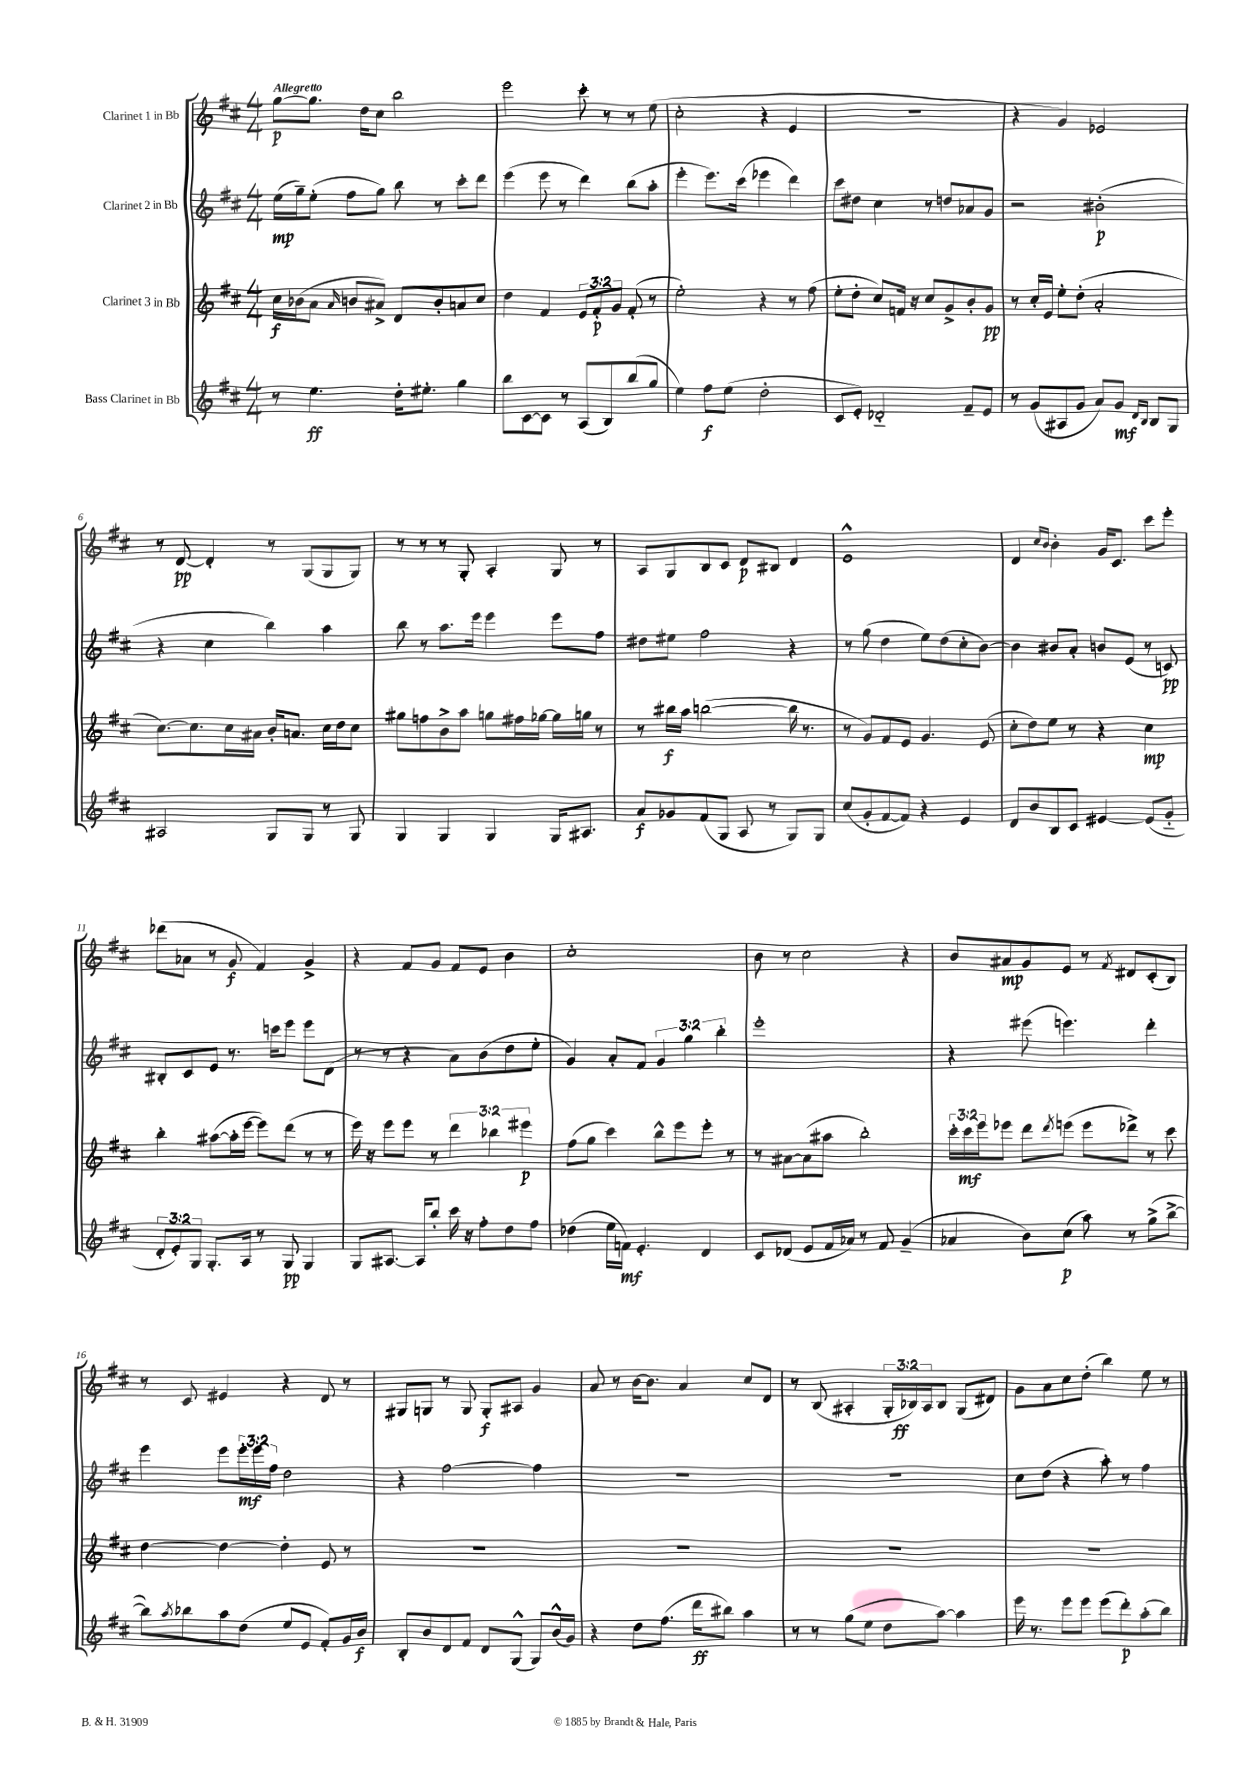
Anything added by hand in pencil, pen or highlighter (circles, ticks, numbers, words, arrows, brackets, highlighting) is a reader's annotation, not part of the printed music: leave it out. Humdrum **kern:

**kern	**dynam	**kern	**dynam	**kern	**dynam	**kern	**dynam
*part4	*part4	*part3	*part3	*part2	*part2	*part1	*part1
*staff4	*staff4	*staff3	*staff3	*staff2	*staff2	*staff1	*staff1
*I"Bass Clarinet in Bb	*	*I"Clarinet 3 in Bb	*	*I"Clarinet 2 in Bb	*	*I"Clarinet 1 in Bb	*
*clefG2	*	*clefG2	*	*clefG2	*	*clefG2	*
*k[f#c#]	*	*k[f#c#]	*	*k[f#c#]	*	*k[f#c#]	*
*M4/4	*	*M4/4	*	*M4/4	*	*M4/4	*
=1	=1	=1	=1	=1	=1	=1	=1
!	!	!	!	!	!	!LO:TX:a:B:t=Allegretto	!
8r	.	16cc#\LL	f	(16ee\LL	mp	[8gg\L	p
.	.	(16b-X\J	.	16gg~\J)	.	.	.
4.ee\	ff	8a\J	.	(8ee'\J	.	8.gg\J]	.
.	.	16qqa/	.	.	.	.	.
.	.	8bn/L	.	8ff#\L	.	.	.
.	.	.	.	.	.	16dd\KL	.
.	.	8a#X^/J)	.	8gg\J)	.	8cc#\J	.
16dd'\KL	.	8d/L	.	8bb\	.	2bb\	.
8.ee#X'\J	.	.	.	.	.	.	.
.	.	8b'/	.	8r	.	.	.
4gg\	.	8an/	.	8ccc#'\L	.	.	.
.	.	8cc#/J	.	8ddd\J	.	.	.
=2	=2	=2	=2	=2	=2	=2	=2
8bb\L	.	4dd\	.	(4eee\	.	2eee\	.
[8c#\	.	.	.	.	.	.	.
8c#\J]	.	4f#/	.	8eee\	.	.	.
8r	.	.	.	8r	.	.	.
(8A/L	.	12e/L	.	4ddd\)	.	8ccc#'\	.
.	.	12f#'/	p	.	.	.	.
8B/)	.	.	.	.	.	8r	.
.	.	12g/J	.	.	.	.	.
(8bb/	.	(8f#'/	.	(8bb\L	.	8r	.
8gg/J	.	8r	.	8aa'\J	.	(8ee\	.
=3	=3	=3	=3	=3	=3	=3	=3
4ee\)	.	2ee'\)	.	4eee'\	.	2cc#'\	.
8ff#\L	f	.	.	8.eee\L)	.	.	.
(8ee\J	.	.	.	.	.	.	.
.	.	.	.	(16ccc#\Jk	.	.	.
2dd'\	.	4r	.	4eee-X\	.	4r	.
.	.	8r	.	4ddd\)	.	4e/	.
.	.	(8ff#\	.	.	.	.	.
=4	=4	=4	=4	=4	=4	=4	=4
8c#/L	.	8ee'\L	.	8ccc#\L	.	1r	.
8e'/J)	.	8dd'\J	.	8dd#X\J	.	.	.
2d-X/	.	8cc#/L)	.	4cc#\	.	.	.
.	.	16fn/Jk	.	.	.	.	.
.	.	16r	.	.	.	.	.
.	.	8cc#/L	.	8r	.	.	.
.	.	8g^/	.	8ddn/L	.	.	.
8f#~/L	.	8b'/	.	8a-X/	.	.	.
8e/J	.	8g/J	pp	8g/J	.	.	.
=5	=5	=5	=5	=5	=5	=5	=5
8r	.	8r	.	2r	.	4r	.
(8g/L	.	16cc#'/LL	.	.	.	.	.
.	.	16e/JJ	.	.	.	.	.
8A#X/	.	8ee'\L	.	.	.	4g/)	.
8g/J	.	(8dd'\J	.	.	.	.	.
8a/L)	.	2a'/	.	(2b#X'\	p	2e-X/	.
8g/J	mf	.	.	.	.	.	.
16qqd/LL	.	.	.	.	.	.	.
16qqB/JJ	.	.	.	.	.	.	.
8B/L	.	.	.	.	.	.	.
8G/J	.	.	.	.	.	.	.
!!LO:LB:g=z
=6	=6	=6	=6	=6	=6	=6	=6
2A#X/	.	[8.cc#\L)	.	4r	.	8r	.
.	.	.	.	.	.	[8d/	pp
.	.	8.cc#\]	.	.	.	.	.
.	.	.	.	4cc#\	.	4d'/]	.
.	.	16cc#\L	.	.	.	.	.
.	.	16a#X\JJ	.	.	.	.	.
8G/L	.	16b'/KL	.	4bb\)	.	8r	.
.	.	8.an/J	.	.	.	.	.
8G/J	.	.	.	.	.	(8G/L	.
8r	.	16cc#\LL	.	4aa\	.	8G/	.
.	.	16dd\J	.	.	.	.	.
8G/	.	8cc#\J	.	.	.	8G/J)	.
=7	=7	=7	=7	=7	=7	=7	=7
4G/	.	8gg#X\L	.	8bb\	.	8r	.
.	.	8ffn\	.	8r	.	8r	.
4G/	.	8b^\	.	8.aa\L	.	8r	.
.	.	8aa\J	.	.	.	8G'/	.
.	.	.	.	16eee\Jk	.	.	.
4G/	.	8ggn\L	.	4eee\	.	4A'/	.
.	.	16ff#X\L	.	.	.	.	.
.	.	[16gg-X\JJ	.	.	.	.	.
16G/KL	.	16gg-\LL]	.	8eee\L	.	8G/	.
8.A#X/J	.	16ggn\JJ	.	.	.	.	.
.	.	8r	.	8ff#\J	.	8r	.
=8	=8	=8	=8	=8	=8	=8	=8
8a/L	f	8r	.	8dd#X\L	.	8A/L	.
8g-X/	.	16bb#X\LL	f	8ee#X\J	.	8G/	.
.	.	16aa\JJ	.	.	.	.	.
(8f#/	.	([2bbn\	.	2ff#\	.	8B/	.
8G/J	.	.	.	.	.	8c#/J	.
8A/	.	.	.	.	.	8d/L	p
8r	.	.	.	.	.	8B#X/J	.
8G/L)	.	16bb\]	.	4r	.	4d/	.
.	.	8.r	.	.	.	.	.
8G/J	.	.	.	.	.	.	.
=9	=9	=9	=9	=9	=9	=9	=9
(8cc#/L	.	8r	.	8r	.	1e^^	.
8g'/	.	8g/L)	.	(8gg\	.	.	.
[8f#/	.	8f#/	.	4dd\	.	.	.
8f#/J])	.	8e/J	.	.	.	.	.
4r	.	4.g/	.	8ee\L)	.	.	.
.	.	.	.	(8dd\	.	.	.
4e/	.	.	.	8cc#'\	.	.	.
.	.	(8e/	.	[8b\J)	.	.	.
=10	=10	=10	=10	=10	=10	=10	=10
8d/L	.	8cc#'\L	.	4b\]	.	4d/	.
8b/	.	8dd\)	.	.	.	.	.
.	.	.	.	.	.	16qqcc#/LL	.
.	.	.	.	.	.	16qqb/JJ	.
8B/	.	8ee\J	.	8b#X/L	.	4b'\	.
8c#/J	.	8r	.	8a'/J	.	.	.
[4e#X/	.	4r	.	8bn/L	.	16g/KL	.
.	.	.	.	.	.	8.c#/J	.
.	.	.	.	(8e/J	.	.	.
(8e#/L]	.	4cc#\	mp	8r	.	8ccc#\L	.
8g/J	.	.	.	8cn/)	pp	8eee'\J	.
!!LO:LB:g=z
=11	=11	=11	=11	=11	=11	=11	=11
12d'/L	.	4bb'\	.	8B#X'/L	.	(8ddd-X\L	.
12e'/)	.	.	.	.	.	.	.
.	.	.	.	8c#/	.	8a-X\J	.
12G/J	.	.	.	.	.	.	.
8.G'/L	.	([8aa#X\L	.	8e/J	.	8r	.
.	.	16aa#'\L]	.	8.r	.	8g/	f
16A/Jk	.	[16eee\JJ	.	.	.	.	.
8r	.	8eee\L])	.	.	.	4f#/)	.
.	.	.	.	16cccn\KL	.	.	.
8G/	pp	(8ddd\J	.	8eee\J	.	.	.
4G/	.	8r	.	8eee\L	.	4g^/	.
.	.	8r	.	(8d\J	.	.	.
=12	=12	=12	=12	=12	=12	=12	=12
8G/L	.	16eee\)	.	8r	.	4r	.
.	.	16r	.	.	.	.	.
[8.A#X/J	.	8eee\L	.	8r	.	.	.
.	.	8eee\J	.	4r	.	8f#/L	.
16A#/KL]	.	.	.	.	.	.	.
8bb'/J	.	8r	.	.	.	8g/J	.
16ccc#\	.	6ddd\	.	8a\L)	.	8f#/L	.
16r	.	.	.	.	.	.	.
8ff#'\L	.	.	.	(8b\	.	8e/J	.
.	.	6bb-X\	.	.	.	.	.
8dd\	.	.	.	8dd\	.	4b\	.
.	.	6eee#X\	p	.	.	.	.
8ff#\J	.	.	.	8ee'\J	.	.	.
=13	=13	=13	=13	=13	=13	=13	=13
(4dd-X\	.	(8ff#\L	.	4g/)	.	1cc#'	.
.	.	8gg\J	.	.	.	.	.
16ee\LL	.	4ccc#\)	.	8a'/L	.	.	.
16fn\JJ)	mf	.	.	.	.	.	.
4.e'/	.	.	.	8f#/J	.	.	.
.	.	8bb^^\L	.	6g/	.	.	.
.	.	8eee\	.	.	.	.	.
.	.	.	.	6gg\	.	.	.
4d/	.	8eee'\J	.	.	.	.	.
.	.	.	.	6bb'\	.	.	.
.	.	8r	.	.	.	.	.
=14	=14	=14	=14	=14	=14	=14	=14
8c#/L	.	8r	.	1eee'	.	8b\	.
(8d-X/J	.	[8a#X\L	.	.	.	8r	.
8e/L	.	(8a#\]	.	.	.	2cc#\	.
16f#/L	.	8aa#X\J	.	.	.	.	.
16a-X/JJ)	.	.	.	.	.	.	.
8r	.	2bb'\)	.	.	.	.	.
8f#/	.	.	.	.	.	.	.
(4g~/	.	.	.	.	.	4r	.
=15	=15	=15	=15	=15	=15	=15	=15
4a-X/	.	24ccc#'\LL	.	4r	.	8b/L	.
.	.	24ccc#\	mf	.	.	.	.
.	.	24eee\J	.	.	.	.	.
.	.	8eee-X\J	.	.	.	8a#X/	mp
8b\L)	.	8ddd\L	.	(8eee#X\	.	8g/	.
.	.	8qddd/	.	.	.	.	.
(8cc#\J	p	(8eeen\J	.	4.eeen\)	.	8e/J	.
8aa\)	.	8eee\L	.	.	.	8r	.
.	.	.	.	.	.	8qf#/	.
8r	.	8ddd-X^\J)	.	.	.	8d#X/L	.
(8gg^\L	.	8r	.	4ddd'\	.	(8c#'/	.
[8bb^\J	.	8ccc#\	.	.	.	8B/J)	.
!!LO:LB:g=z
=16	=16	=16	=16	=16	=16	=16	=16
8bb\L])	.	[4dd\	.	4eee\	.	8r	.
8qaa/	.	.	.	.	.	.	.
8bb-X\	.	.	.	.	.	8c#/	.
8aa\	.	4dd\_	.	8eee\L	.	4e#X/	.
(8dd\J	.	.	.	24eee'\L	mf	.	.
.	.	.	.	24eee\	.	.	.
.	.	.	.	24ff#\JJ	.	.	.
8ee/L	.	4dd'\]	.	2dd\	.	4r	.
8e/J	.	.	.	.	.	.	.
8f#'/L)	.	8e/	.	.	.	8d/	.
16g/L	.	8r	.	.	.	8r	.
16b/JJ	f	.	.	.	.	.	.
=17	=17	=17	=17	=17	=17	=17	=17
8B'/L	.	1r	.	4r	.	8G#X/L	.
8b/	.	.	.	.	.	8Gn/J	.
8d/	.	.	.	[2ff#\	.	8r	.
8f#/J	.	.	.	.	.	8G/	.
8d/L	.	.	.	.	.	8G'/L	f
(8G^^/J	.	.	.	.	.	8A#X/J	.
8G/L)	.	.	.	4ff#\]	.	4g/	.
(16b^^/L	.	.	.	.	.	.	.
16g/JJ)	.	.	.	.	.	.	.
=18	=18	=18	=18	=18	=18	=18	=18
4r	.	1r	.	1r	.	8a/	.
.	.	.	.	.	.	8r	.
8dd\L	.	.	.	.	.	[16b\KL	.
.	.	.	.	.	.	8.b\J]	.
(8.ff#\J	.	.	.	.	.	.	.
.	.	.	.	.	.	4a/	.
16ddd\KL	ff	.	.	.	.	.	.
8bb#X\J)	.	.	.	.	.	.	.
4aa\	.	.	.	.	.	8cc#/L	.
.	.	.	.	.	.	8d/J	.
=19	=19	=19	=19	=19	=19	=19	=19
8r	.	1r	.	1r	.	8r	.
8r	.	.	.	.	.	(8B/	.
(8gg\L	.	.	.	.	.	4A#X'/	.
8ee\J	.	.	.	.	.	.	.
8dd\L	.	.	.	.	.	24G'/LL	.
.	.	.	.	.	.	24B-X/)	ff
.	.	.	.	.	.	24A#/J	.
[8aa\J)	.	.	.	.	.	8B-/J	.
4aa\]	.	.	.	.	.	(8G/L	.
.	.	.	.	.	.	8d#X/J)	.
=20	=20	=20	=20	=20	=20	=20	=20
16eee\	.	1r	.	8cc#\L	.	8g\L	.
8.r	.	.	.	.	.	.	.
.	.	.	.	(8dd\J	.	8a\	.
8eee\L	.	.	.	4r	.	8cc#\	.
8eee\J	.	.	.	.	.	(8dd'\J	.
(8eee\L	.	.	.	8aa'\)	.	4bb\)	.
8ddd'\)	p	.	.	8r	.	.	.
(8aa'\	.	.	.	4ff#\	.	8ee\	.
8bb\J)	.	.	.	.	.	8r	.
==	==	==	==	==	==	==	==
*-	*-	*-	*-	*-	*-	*-	*-
